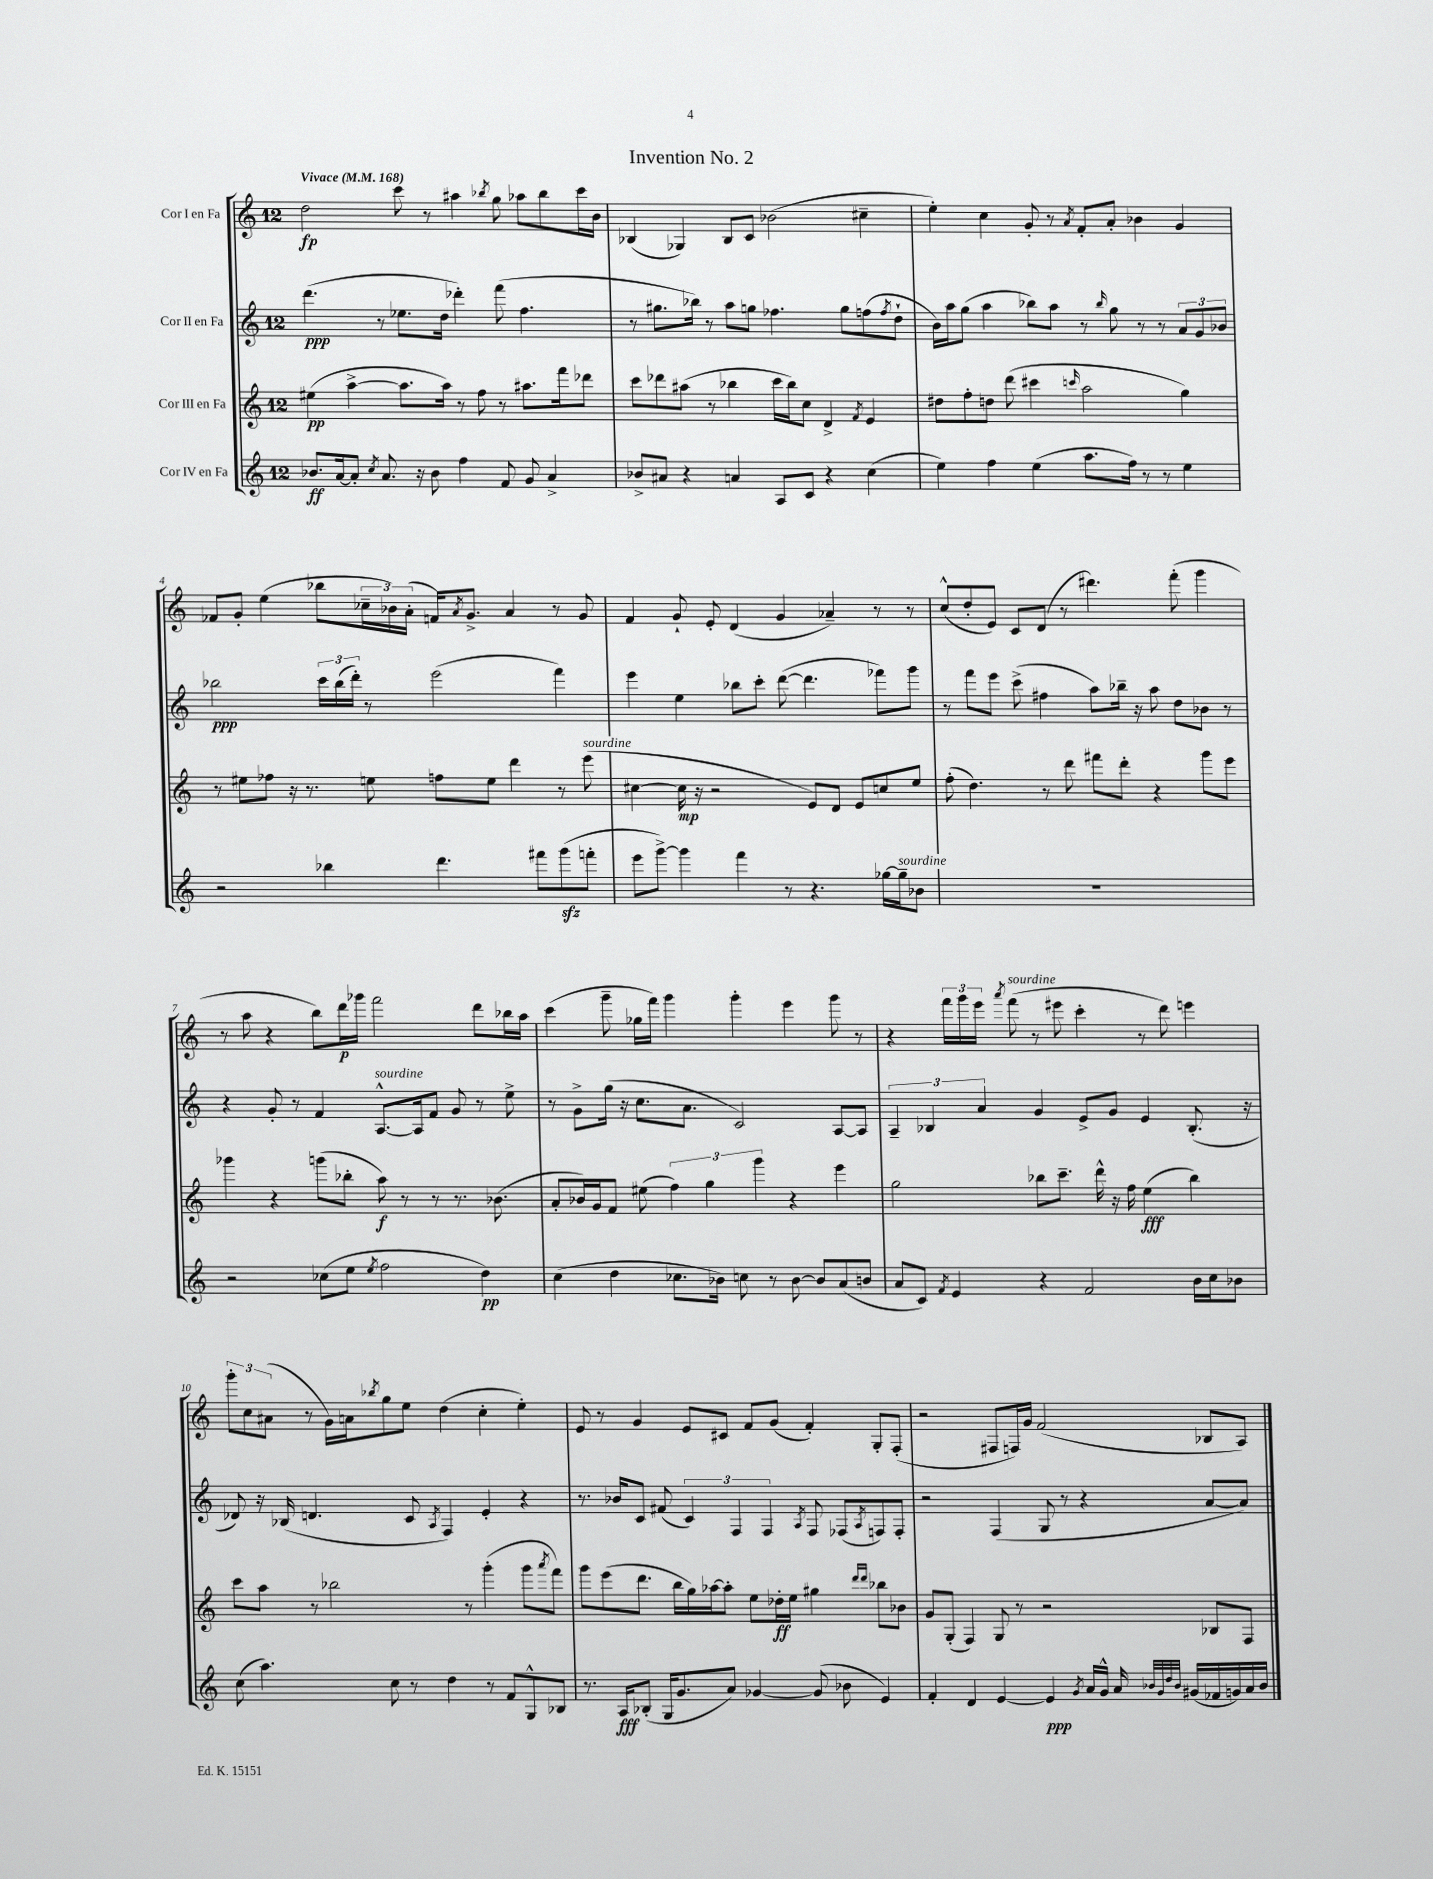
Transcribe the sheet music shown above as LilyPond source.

\header { title = "Invention No. 2" }
<<
\new StaffGroup <<
\new Staff = "s0" \with { instrumentName = "Cor I en Fa" } {
    \clef treble \key c \major \once \override Staff.TimeSignature.style = #'single-digit \time 12/8 \tempo "Vivace" 4 = 168
    d''2\fp c'''8 r8 ais''4 \acciaccatura { bes''8 } g''8 aes''8 bes''8 c'''16 b'16 |
    bes4( ges4) bes8 c'8 bes'2( cis''4-- |
    e''4-.) c''4 g'8-. r8 \acciaccatura { a'8 } f'8-. a'8-. bes'4 g'4 |
    fes'8 g'8-. e''4( bes''8 \tuplet 3/2 { ces''16-- bes'16) a'16-.( } f'16) \acciaccatura { a'8 } g'8.-> a'4 r8 g'8 |
    f'4 g'8-! e'8-. d'4( g'4 aes'4--) r8 r8 |
    c''8-^( d''8-. e'8) c'8 d'8( r8 dis'''4.) f'''8-.( g'''4 |
    r8 a''8 r4 b''8) d'''16\p ges'''16 f'''2 d'''8 bes''16 a''16 |
    c'''4( g'''8-- ges''16 f'''16) g'''4 g'''4-. e'''4 g'''8 r8 |
    r4 \tuplet 3/2 { f'''16 g'''16 e'''16 } \acciaccatura { a'''8 } f'''8^\markup { \italic "sourdine" }( r8 eis'''8 c'''4-. r8 d'''8) e'''4 |
    \tuplet 3/2 { g'''8-. c''8 ais'8( } r8 g'16) a'16 \acciaccatura { bes''8 } g''8 e''8 d''4( c''4-. e''4-.) |
    e'8 r8 g'4 e'8 cis'8 f'8 g'8( f'4-.) g8-. f8-.( |
    r2 fis8 f16) g'16 f'2( bes8 a8) \bar "|." |
}
\new Staff = "s1" \with { instrumentName = "Cor II en Fa" } {
    \clef treble \key c \major \once \override Staff.TimeSignature.style = #'single-digit \time 12/8
    d'''4.\ppp( r8 ees''8. d''16 des'''4-.) f'''8( f''4. |
    r8 gis''8. bes''16) r8 a''8 g''8 fes''4. g''8 f''8( \acciaccatura { f''8 } d''8-! |
    b'16) a''16 g''8( a''4 bes''8) a''8 r8 \grace { bes''16 } g''8 r8 r8 \tuplet 3/2 { a'8 g'8 bes'8 } |
    bes''2\ppp \tuplet 3/2 { c'''16 bes''16( d'''16-.) } r8 e'''2( f'''4) |
    e'''4 e''4 bes''8 c'''8-. d'''8~( d'''4. fes'''8) g'''8 |
    r8 f'''8 e'''8 c'''8->( fis''4 a''8) bes''16-- r16 a''8 d''8 bes'8 r8 |
    r4 g'8-. r8 f'4 a8.~-^^\markup { \italic "sourdine" } a16 f'8 g'8 r8 e''8-> |
    r8 g'8-> g''16( r16 c''8. a'8. c'2) a8~ a8 |
    \tuplet 3/2 { a4-- bes4 a'4 } g'4 e'8-> g'8 e'4 bes8.-.( r16 |
    des'8) r16 bes16( d'4. c'8 \acciaccatura { a8 } f4) e'4-. r4 |
    r8. bes'16 c'8 fis'8( \tuplet 3/2 { c'4) f4 f4 } \acciaccatura { a8 } f8 fes8( \acciaccatura { a8 } f8) f8-. |
    r2 f4( g8 r8 r4 a'8~ a'8) \bar "|." |
}
\new Staff = "s2" \with { instrumentName = "Cor III en Fa" } {
    \clef treble \key c \major \once \override Staff.TimeSignature.style = #'single-digit \time 12/8
    eis''4\pp( a''4~-> a''8. a''16) r8 f''8 r8 ais''8. f'''16 des'''8 |
    c'''8 des'''8 ais''8( r8 bes''4 c'''16 bes''16) c''8 d'4-> \acciaccatura { f'8 } e'4 |
    dis''8 f''8-. d''8 d'''8( cis'''4 \grace { c'''16 } a''2 g''4) |
    r8 eis''8 fes''8 r16 r8. e''8 f''8 e''8 d'''4 r8 e'''8^\markup { \italic "sourdine" }( |
    cis''4~ cis''16\mp r16 r2 e'8) d'8 e'8 c''8 e''8 |
    f''8-.( d''4.) r8 d'''8 fis'''8 d'''8-. r4 g'''8 e'''8 |
    ges'''4 r4 g'''8( bes''8-. a''8\f) r8 r8 r8. bes'8.( |
    a'8-. bes'16) g'16 f'8 eis''8( \tuplet 3/2 { f''4) g''4 g'''4 } r4 e'''4 |
    g''2 bes''8 c'''8.-- d'''16-^ r16 f''16 e''4\fff( bes''4) |
    c'''8 a''8 r8 bes''2 r8 g'''4-.( g'''8 \acciaccatura { a'''8 } f'''8) |
    g'''8 e'''8( d'''8. b''16 g''16) aes''16~ aes''8-. e''8 des''16-.\ff e''16 gis''4 \grace { d'''16 d'''16 } bes''8 bes'8 |
    g'8 g8-.( f4) g8 r8 r2 bes8 f8 \bar "|." |
}
\new Staff = "s3" \with { instrumentName = "Cor IV en Fa" } {
    \clef treble \key c \major \once \override Staff.TimeSignature.style = #'single-digit \time 12/8
    bes'8.\ff a'16~ a'8-. \acciaccatura { c''8 } a'8. r16 bes'8 f''4 f'8 g'8 a'4-> |
    bes'8-> ais'8 r4 a'4 a8 c'8 r4 c''4( |
    e''4) f''4 e''4( a''8. f''16) r8 r8 e''4 |
    r2 bes''4 d'''4. fis'''8 g'''8\sfz( f'''8-. |
    e'''8 g'''8~->) g'''4 f'''4 r8 r4. ges''16~ ges''16--^\markup { \italic "sourdine" } bes'8 |
    R1. |
    r2 ces''8( e''8 \acciaccatura { e''8 } f''2 d''4\pp) |
    c''4( d''4 ces''8. bes'16) c''8 r8 bes'8~ bes'8 a'8( b'8 |
    a'8 c'8) \acciaccatura { f'8 } e'4 r4 f'2 b'16 c''16 bes'8 |
    c''8( a''4.) c''8 r8 d''4 r8 f'8 g8-^ bes8 |
    r8. a16\fff bes8-.( g16 g'8. a'8) ges'4~ ges'8( bes'8 e'4) |
    f'4-. d'4 e'4~ e'4\ppp \acciaccatura { g'8 } a'16 g'16-^ a'16 \grace { bes'32 g'32 d''32 bes'32 } gis'16( fes'16 g'16) a'16 bes'16 \bar "|." |
}
>>
>>
